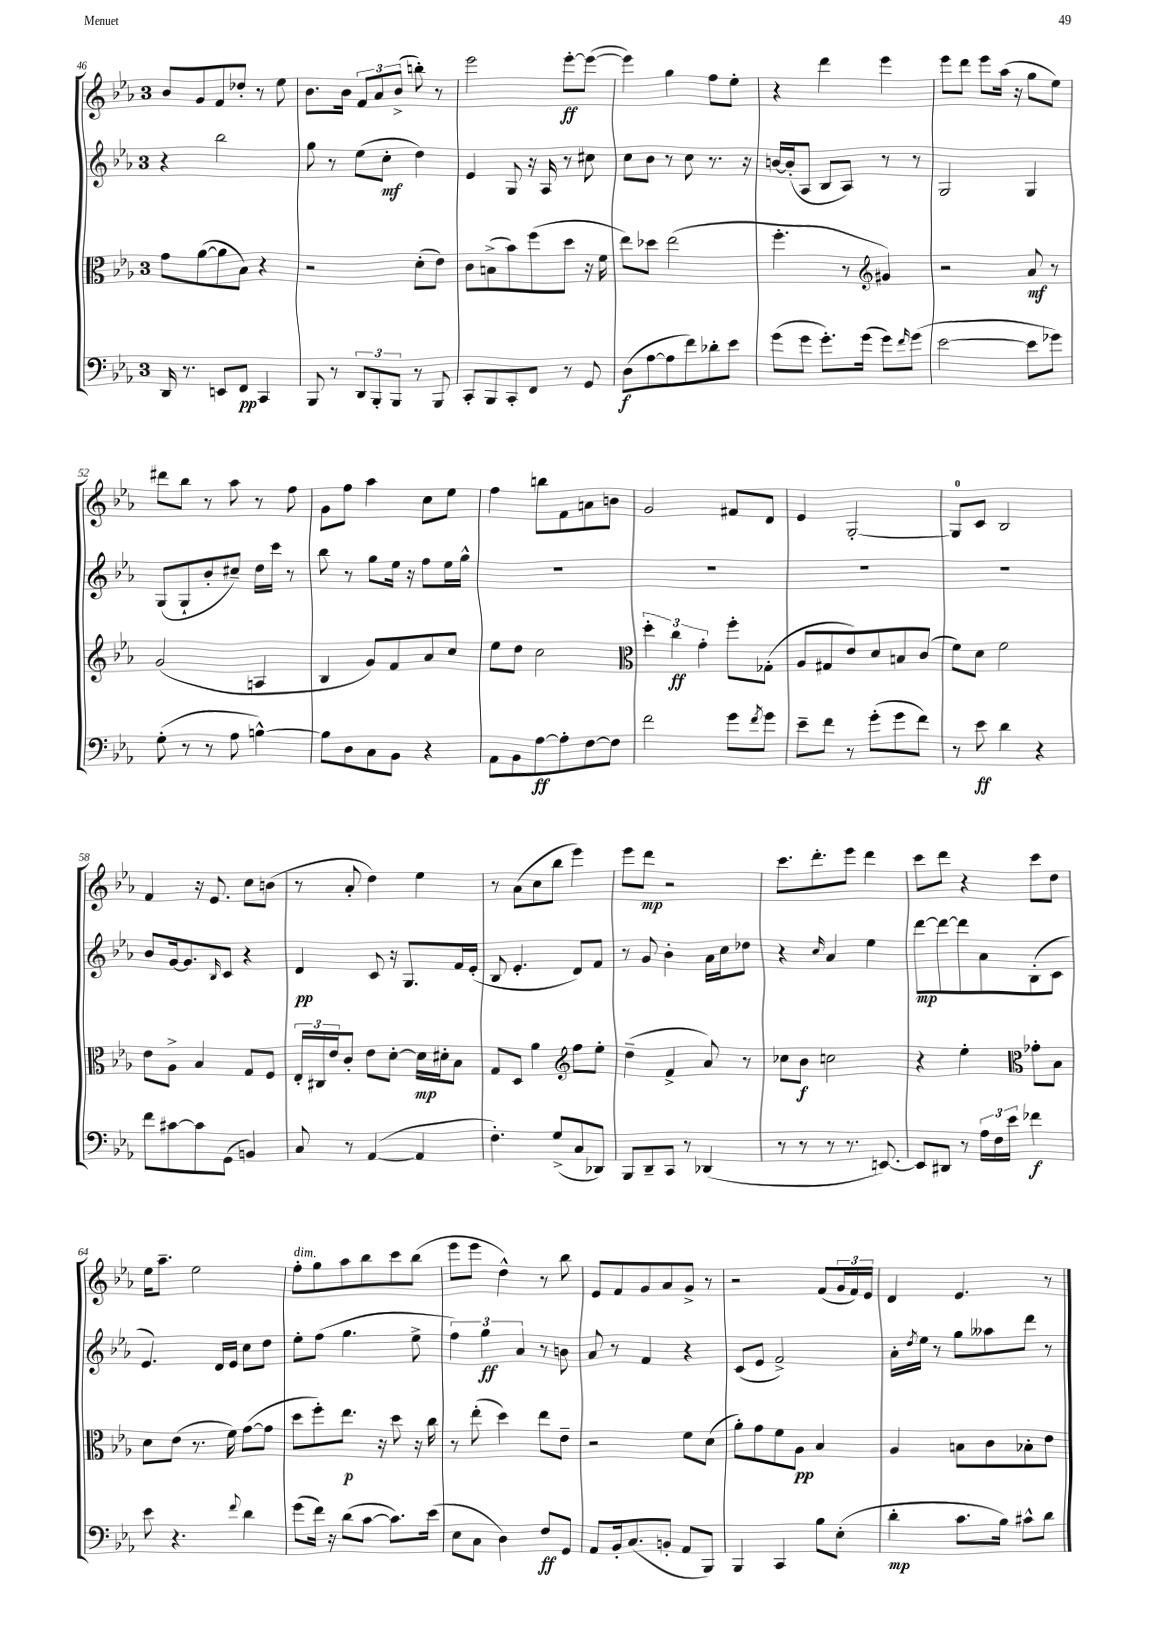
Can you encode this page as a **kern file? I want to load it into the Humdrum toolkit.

**kern	**kern	**kern	**kern
*staff4	*staff3	*staff2	*staff1
*clefF4	*clefC3	*clefG2	*clefG2
*k[b-e-a-]	*k[b-e-a-]	*k[b-e-a-]	*k[b-e-a-]
*M3/4	*M3/4	*M3/4	*M3/4
16DD	8g	4r	8b-
8.r	.	.	.
.	([8a-	.	8g
8EE	8a-]	2bb-	8f
8FF	8B-)	.	8dd-'
4CC	4r	.	8r
.	.	.	8ee-
=	=	=	=
8BBB-	2r	8gg	8.b-
8r	.	8r	.
.	.	.	16b-
12DD	.	(8ee-	12f
12BBB-'	.	.	12a-
.	.	8cc'	.
12BBB-	.	.	(12b-^
8r	(8d'	4dd)	8bb')
8BBB-	8e-)	.	8r
=	=	=	=
8CC'	8c	4e-	2eee-
8BBB-	(8B^	.	.
8CC'	8b-)	8G	.
8FF	(8ff	16r	.
.	.	16A-	.
8r	8dd	8r	[8eee-'
8GG	16r	8cc#	(8eee-_
.	16f	.	.
=	=	=	=
(8D	8ee-)	8cc	4eee-])
[8A-	8dd-	8b-	.
8A-]	(2ee-	8r	4gg
8f)	.	8cc	.
8d-'	.	8.r	8ff
8e-	.	.	8ee-'
.	.	16r	.
=	=	=	=
(8g	4.ff'	[16b	4r
.	.	(16b']	.
8g	.	8A-	.
8.g')	.	8B-	4ddd
.	8r	8A-)	.
(16g	.	.	.
*	*clefG2	*	*
8g)	4g#)	8r	4eee-
16qqf	.	.	.
(8g	.	8r	.
=	=	=	=
[2e-	2r	2G	8eee-
.	.	.	8ddd
.	.	.	8eee-
.	.	.	(16aa-
.	.	.	16r
8e-]	8a-	4G	8gg
8g-)	8r	.	8ee-)
=	=	=	=
(8G'	(2g	(8G	8ddd#
8r	.	8G`	8bb-
8r	.	8b-'	8r
8A-	.	8cc#~)	8aa-
[4B^^)	4A	16dd	8r
.	.	16ccc	.
.	.	8r	8ff
=	=	=	=
8B]	4B-	8bb-	8g
8D	.	8r	8ff
8C	8g)	8gg	4aa-
8BB-	8f	16ee-	.
.	.	16r	.
4r	8a-	8ff	8cc
.	8cc	16ee-	8ee-
.	.	16gg^^	.
=	=	=	=
8AA-	8ee-	2.r	4ff
8BB-	8dd	.	.
[8A-	2cc	.	8bb
8A-']	.	.	8f
[8F	.	.	8a
8F]	.	.	8b
=	=	=	=
*	*clefC3	*	*
2f	6dd'	2.r	2g
.	6cc	.	.
.	6g'	.	.
8g	8ff'	.	8f#
8qf	.	.	.
8g	(8G-'	.	8d
=	=	=	=
8e-~	8A-	2.r	4e-
8f	8G#	.	.
8r	8e-)	.	[2G'
(8g'	8d	.	.
8g	8B	.	.
8f)	(8c	.	.
=	=	=	=
8r	8f)	2.r	8G]
8e-	8d	.	8c
4d	2f	.	2B-
4r	.	.	.
=	=	=	=
8f	8e-	8b-	4f
[8c#	8A-^	[16g	.
.	.	8.g]	.
8c#]	4B-	.	16r
.	.	.	8.e-
.	.	16qqB-	.
(8GG	.	8c	.
4BB)	8G	4r	8cc
.	8F	.	(8b
=	=	=	=
8C	24E-'	4d	8r
.	24C#	.	.
.	24e-	.	.
8r	8c'	.	8a-'
([4AA-	8e-	8c	4dd)
.	[8d'	16r	.
.	.	8.G	.
4AA-]	16d]	.	4ee-
.	16d#'	.	.
.	8B-	16f	.
.	.	(16e-'	.
=	=	=	=
4.F')	8G	8B-	8r
.	8D	4.e-'	(8a-
.	4a-	.	8cc
(8G^	.	.	8bb-
*	*clefG2	*	*
8C	8ff	8d)	4eee-)
8DD-)	8ee-'	8f	.
=	=	=	=
8BBB-	(4dd~	8r	8eee-
8DD~	.	8g	8ddd
8CC	4f^	4b-'	2r
8r	.	.	.
(4DD-	8a-)	16a-	.
.	.	16cc	.
.	8r	8dd-	.
=	=	=	=
8r	8cc-	4r	8.ccc
8r	8b-	.	.
.	.	.	8.ddd'
.	.	16qqcc	.
8r	2cc	4a-	.
8.r	.	.	8eee-
.	.	4ee-	4ddd
[8.EE)	.	.	.
=	=	=	=
8EE]	4r	[8ddd	8ccc
8DD#	.	8ddd_	8ddd
8r	4ee-'	8ddd]	4r
24A-	.	8a-	.
24F	.	.	.
24e-	.	.	.
*	*clefC3	*	*
4f-	8g-'	(8B-'	8ccc
.	8B-	8c	8dd
=	=	=	=
8e-	8d	4.e-)	16ee-
.	.	.	8.aa-~
4.r	(8e-	.	.
.	8.r	.	2ee-
.	.	16d	.
.	16f)	16e-	.
8qqf	.	.	.
4d	([8g	8cc	.
.	8g]	8dd	.
=	=	=	=
(8g	8dd	8ee-'	8ff'
16f)	8ff')	(8ff	8gg
16r	.	.	.
(8d	8.ee-	4.gg	8aa-
[8c	.	.	8bb-
.	16r	.	.
8.c])	8dd	.	8ccc
.	16r	8ee-^	(8bb-
(16e-	16cc	.	.
=	=	=	=
8E-	8r	6ff)	8eee-
8C	(8ee-'	.	8eee-
.	.	6gg	.
4D)	4dd)	.	4dd^^)
.	.	6a-	.
8F	8ee-	8r	8r
8GG	8e-~	8b	8bb-
=	=	=	=
8AA-	2r	8a-	8e-
16BB-'	.	8r	8f
(8.C	.	.	.
.	.	4f	8g
8BB'	.	.	8a-
8AA-	8f	4r	8g^
8BBB-)	(8d	.	8r
=	=	=	=
4BBB-	8a-')	(8c	2r
.	8g	8e-	.
4CC	8f	2f^)	.
.	8A-	.	.
8B-	4B-	.	(8f
(8E-'	.	.	24g
.	.	.	24f)
.	.	.	24e-
=	=	=	=
4d'	4A-	16a-'	4d
.	.	8qdd	.
.	.	16ee-	.
.	.	8r	.
8.c	8B	8gg	4.e-
.	8c	8aa--	.
16B-)	.	.	.
8c#^^	8B-'	8ddd	.
8d	8e-	8r	8r
==	==	==	==
*-	*-	*-	*-
